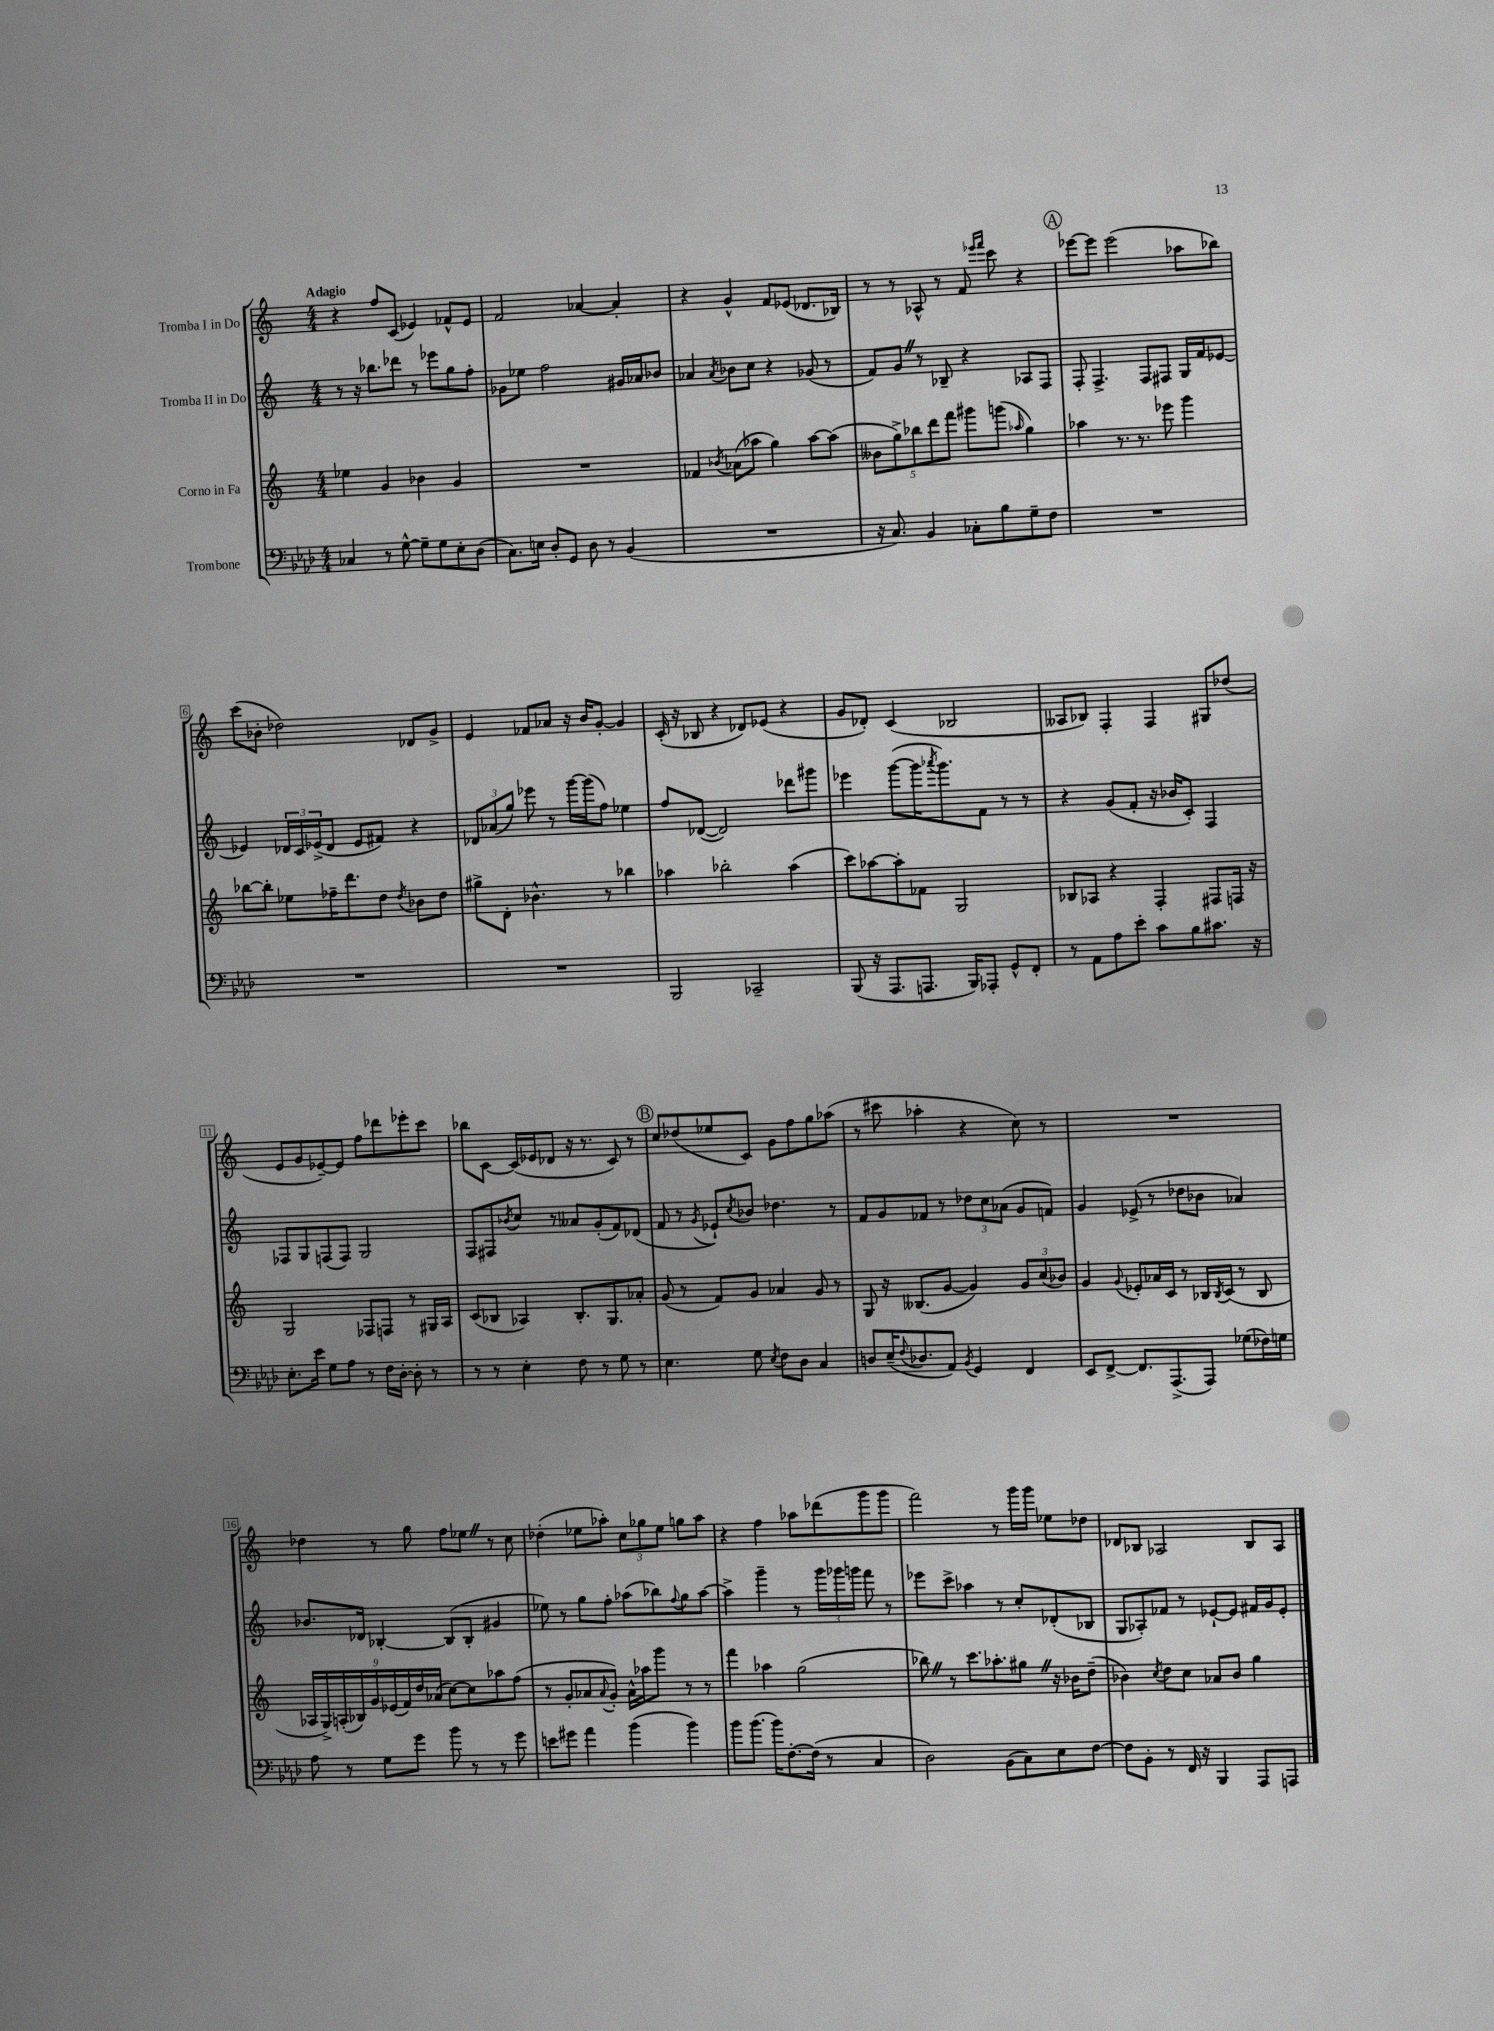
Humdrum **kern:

**kern	**kern	**kern	**kern
*part4	*part3	*part2	*part1
*staff4	*staff3	*staff2	*staff1
*I"Trombone	*I"Corno in Fa	*I"Tromba II in Do	*I"Tromba I in Do
*clefF4	*clefG2	*clefG2	*clefG2
*k[b-e-a-d-]	*k[]	*k[]	*k[]
*M4/4	*M4/4	*M4/4	*M4/4
=1	=1	=1	=1
!	!	!	!LO:TX:a:B:t=Adagio
4C-X/	4ee-X\	8r	4r
.	.	16r	.
.	.	8.bb-X\L	.
8r	4g/	.	8ff/L
[8G^^\	.	8ddd-X\J	(8c/J
8G~\L]	4b-X\	8r	4e-X/)
8G\	.	8eee-X\L	.
8E-'\	4g/	8gg\	8f-X^^/L
(8D-\J	.	8ff'\J	8e-/J
=2	=2	=2	=2
8.C\L)	1r	8g-X\L	2f/
.	.	8ee-X\J	.
16En\Jk	.	.	.
8D-'/L	.	2ff\	.
8GG/J	.	.	.
8D-\	.	.	[4a-X/
8r	.	.	.
(4BB-/	.	16g#X/LL	4a-'/]
.	.	16a-X/J	.
.	.	8b-X/J	.
=3	=3	=3	=3
1r	4f-X/	4a-X/	4r
.	8qb-X/	8qa-/	.
.	(8a-X\L	8b-X\L	4g^^/
.	8aa-X\J	8cc\J	.
.	4gg\)	4r	8f/L
.	.	.	(8e-X/J
.	[8aa-\L	(8g-X/	8.d-X/L
.	(8aa-\J]	8r	.
.	.	.	16B-X/Jk)
=4	=4	=4	=4
16r	10b--X\L	8f/L)	8r
8.C/)	.	.	.
.	10gg^\)	.	.
.	.	8gZ/J	8r
.	10bb-X\	.	.
4BB-/	.	8r	8A-X^^/
.	10ddd\	.	.
.	.	8B-X~/	8r
.	10fff\J	.	.
8C-X'\L	8ggg#X\L	4r	8f/
.	.	.	16qqeee-X/LL
.	.	.	16qqfff/JJ
8B-\	(8gggn\J	.	8ccc\
.	16qqaa-X/	.	.
8G~\	4gg\)	8A-X/L	4r
8F\J	.	8F/J	.
!!LO:REH:place=s1:t=A
=5	=5	=5	=5
1r	4aa-X\	8F'/	[8eee-X\L
.	.	4.F^/	8eee-\J]
.	8.r	.	(2eee-\
.	8.r	.	.
.	.	8F/L	.
.	8eee-X\	8F#X/J	.
.	4ggg\	16G/LL	8aa-X\L
.	.	16f/J	.
.	.	[8e-X/J	8bb-X\J)
!!LO:LB:g=z
=6	=6	=6	=6
1r	[8bb-X\L	4e-X/]	(8ccc\L
.	8bb-'\J]	.	8b-X'\J
.	8ee-X\L	24d-X/LL	2dd-X\)
.	.	24c/	.
.	.	(24e-X^/J	.
.	16ff-X~\K	8d-/J	.
.	8.ddd\	.	.
.	.	8e-/L	.
.	8dd\J	8f#X/J)	.
.	8qdd/	.	.
.	8b-X\L	4r	8d-X/L
.	8dd\J	.	8g^/J
=7	=7	=7	=7
1r	8gg#X^\L	12d-X/L	4e/
.	.	(12a-X/	.
.	8d'\J	.	.
.	.	12gg/J)	.
.	4.b-X^^\	8eee-X\	8f-X/L
.	.	8r	8a-X/J
.	.	[16ggg\LL	16r
.	.	(16ggg\J]	16b/KL
.	8r	8ff\J)	[8g'/J
.	4bb-X\	4ee-X\	4g/]
=8	=8	=8	=8
2BBB-/	4aa-X\	8ff/L	(16c'/
.	.	.	16r
.	.	([8d-X/J	8B-X/
.	2bb-X'\	2d-/])	4r
2CC-X~/	.	.	8d-X/L)
.	.	.	(8e-X/J
.	(4aa-\	8ddd-X\L	4r
.	.	8ggg#X\J	.
=9	=9	=9	=9
(8BBB-/	8ccc\L)	4eee-X\	8g/L
16r	[8aa-X\	.	8d-X'/J)
8.AAA-/L	.	.	.
.	8aa-'\]	([8ggg\L	(4c/
8.AAAn/J	8f-X\J	16ggg\K]	.
.	.	8qaaa-X/	.
.	.	8.ggg\)	.
.	2G/	.	2B-X/
16BBB-/KL)	.	.	.
8AAA-X'/J	.	8f\J	.
8GG^^/L	.	8r	.
8FF'/J	.	8r	.
=10	=10	=10	=10
8r	8B-X/L	4r	8A--X/L
8AA-\L	8A-X/J	.	8B-X/J)
8A-\	4r	(8g/L	4F'/
8e-'\J	.	8f'/J	.
8c\L	4F'/	16r	4F/
.	.	16b-X/KL	.
8B-\	.	8c'/J)	.
8.c#X\J	8F#X/L	4F/	8G#X/L
.	16Fn/Jk	.	(8dd-X/J
16r	16r	.	.
!!LO:LB:g=z
=11	=11	=11	=11
8.E-'\L	2G/	8F-X/L	8e/L
.	.	8G/	8g/
16e-\Jk	.	.	.
8G\L	.	(8Fn/	[8e-X~/)
8A-\J	.	8F/J)	8e-/J]
8r	8F-X/L	2G/	8ff\L
16F\LL	8Fn/J	.	8ddd-X\
[16D-'\JJ	.	.	.
8D-'\]	8r	.	8eee-X'\
8r	16G#X/LL	.	8ccc\J
.	16A/JJ	.	.
=12	=12	=12	=12
8r	(8c/L	8F/L	8bb-X\L
8r	8B-X/J	8F#X/	[8c\J
.	.	8qb-X/	.
4E-'\	4A-X/)	8cc/J	(16c/LL]
.	.	.	16e-X/J
.	.	8r	8d-X/J
8F\	8.B-'/L	8a--X/L	16r
.	.	.	8.r
8r	.	(8g'/	.
.	8.G/	.	.
8G\	.	8f/)	8c/)
8r	8a-X'/J	(8d-X/J	8r
!!LO:REH:place=s1:t=B
=13	=13	=13	=13
4.E-\	(8g/	8f/	8cc/L
.	8r	8r	(8dd-X/
.	.	8qg/	.
.	8f/L)	8e-X`/L)	8ee-X/
.	.	8qcc/	.
8G\	8g/J	8b-X/J	8c/J)
8qE-/	.	.	.
8F\L	4a-X/	4.dd-X\	8g\L
8D-\J	.	.	8ff\
4C/	8g/	.	8gg\
.	8r	8r	(8aa-X\J
=14	=14	=14	=14
8Dn/L	8G/	8f/L	8r
(16E-~/K	16r	8g/	8ccc#X\
8qqF/	.	.	.
8.D-X/	(8.B--X/L	.	.
.	.	8f-X/J	4aa-X'\
8AA-/J)	[8g/J	8r	.
8qBB-/	.	.	.
4GG/	4g/])	12dd-X\L	4r
.	.	12cc\	.
.	.	(12a-X\J	.
4FF/	12g/L	8g/L	8cc\)
.	(12cc/	.	.
.	.	8fn/J)	8r
.	12b-X/J)	.	.
=15	=15	=15	=15
8EE-/L	4g/	4g/	1r
[8FF^/J	.	.	.
.	8qqg/	.	.
8.FF/L]	8e-X'/L	(8e-X^/	.
.	16a-X/L	8r	.
(8.AAA-^/	16c/JJ	.	.
.	8r	8dd-X\L	.
8AAA-/J)	16B-X/LL	8b-X\J	.
.	8qB-/	.	.
.	(16c/JJ	.	.
(8G-X\L	8r	4a-X/)	.
16F-X\L)	8B-/	.	.
16Gn\JJ	.	.	.
!!LO:LB:g=z
=16	=16	=16	=16
8A-\	18A-X/LL	8.b-X/L	4dd-X\
.	18G^/)	.	.
.	(18An'/	.	.
8r	.	.	.
.	18B-X/)	.	.
.	.	16d-X/Jk	.
.	18g/	.	.
8G\L	.	[4B-X'/	8r
.	(18e-X/	.	.
.	18f/)	.	.
8g\J	.	.	8gg\
.	18dd/	.	.
.	(18a-X/JJ	.	.
8b-\	[8cc\L)	(8B-/L]	8ff\L
8r	8cc\]	8B-'/J	8ee-XZ\J
8r	8aa-X\	4g#X/	8r
8g\	(8ff\J	.	8cc\
=17	=17	=17	=17
8en\L	8r	8ee-X\)	(4dd-X'\
8g#X\J	8g'/L	8r	.
4a-\	8a-X/	8gg\L	8ee-X\L
.	8qqa-/	.	.
.	8g'/J)	8ff'\J	8aa-X'\J)
(4b-\	16a-^^\LL	(8aa-X\L	12cc\L
.	16aa-X\J	.	.
.	.	.	12gg-X\
.	8ggg\J	8bb-X\)	.
.	.	.	12ee-\J
.	.	8qqff/	.
4b-\)	8r	8gg\	8ggn\L
.	8r	[8aa-\J	8aa-\J
=18	=18	=18	=18
8b-\L	4fff\	4aa-^\]	4r
(8.b-\J	.	.	.
.	4aa-X\	4ggg~\	4ff\
16b-\KL)	.	.	.
[8.F'\	.	.	.
.	(2gg\	8r	8aa-X\L
(16F\Jk]	.	.	.
8r	.	24ggg\LL	(8ddd-X\
.	.	24ggg-X\	.
.	.	24gggn\JJ	.
4C/	.	8fff\	8ggg\
.	.	8r	8ggg\J
=19	=19	=19	=19
2D-\)	8bb-XZ\)	8eee-X\L	2fff\)
.	8r	8ccc^\J	.
.	8.ccc\L	4aa-X\	.
.	8.aa-X'\	.	.
(8BB-\L	.	8r	8r
8C\)	8gg#XZ\J	8cc'/L	16ggg\LL
.	.	.	16ggg\JJ
8E-\	16r	(8d-X'/	8ee-X\L
.	16b-X\KL	.	.
[8F\J	(8dd~\J	8B-X/J	8dd-X\J
=20	=20	=20	=20
8F\L]	4b-X\)	8G/L	8d-X/L
8BB-'\J	.	8A-X'/)	8B-X/J
.	8qcc/	.	.
8r	8dd\L	8f-X/J	2A-X/
16FF/	8cc\J	8r	.
16r	.	.	.
4BBB-/	8a-X/L	[8e-X`/L	.
.	8b-/J	8e-/J]	.
8AAA-/L	4gg\	16f#X/LL	8B-/L
.	.	16g/J	.
8AAAn/J	.	8e-'/J	8A-/J
==	==	==	==
*-	*-	*-	*-
